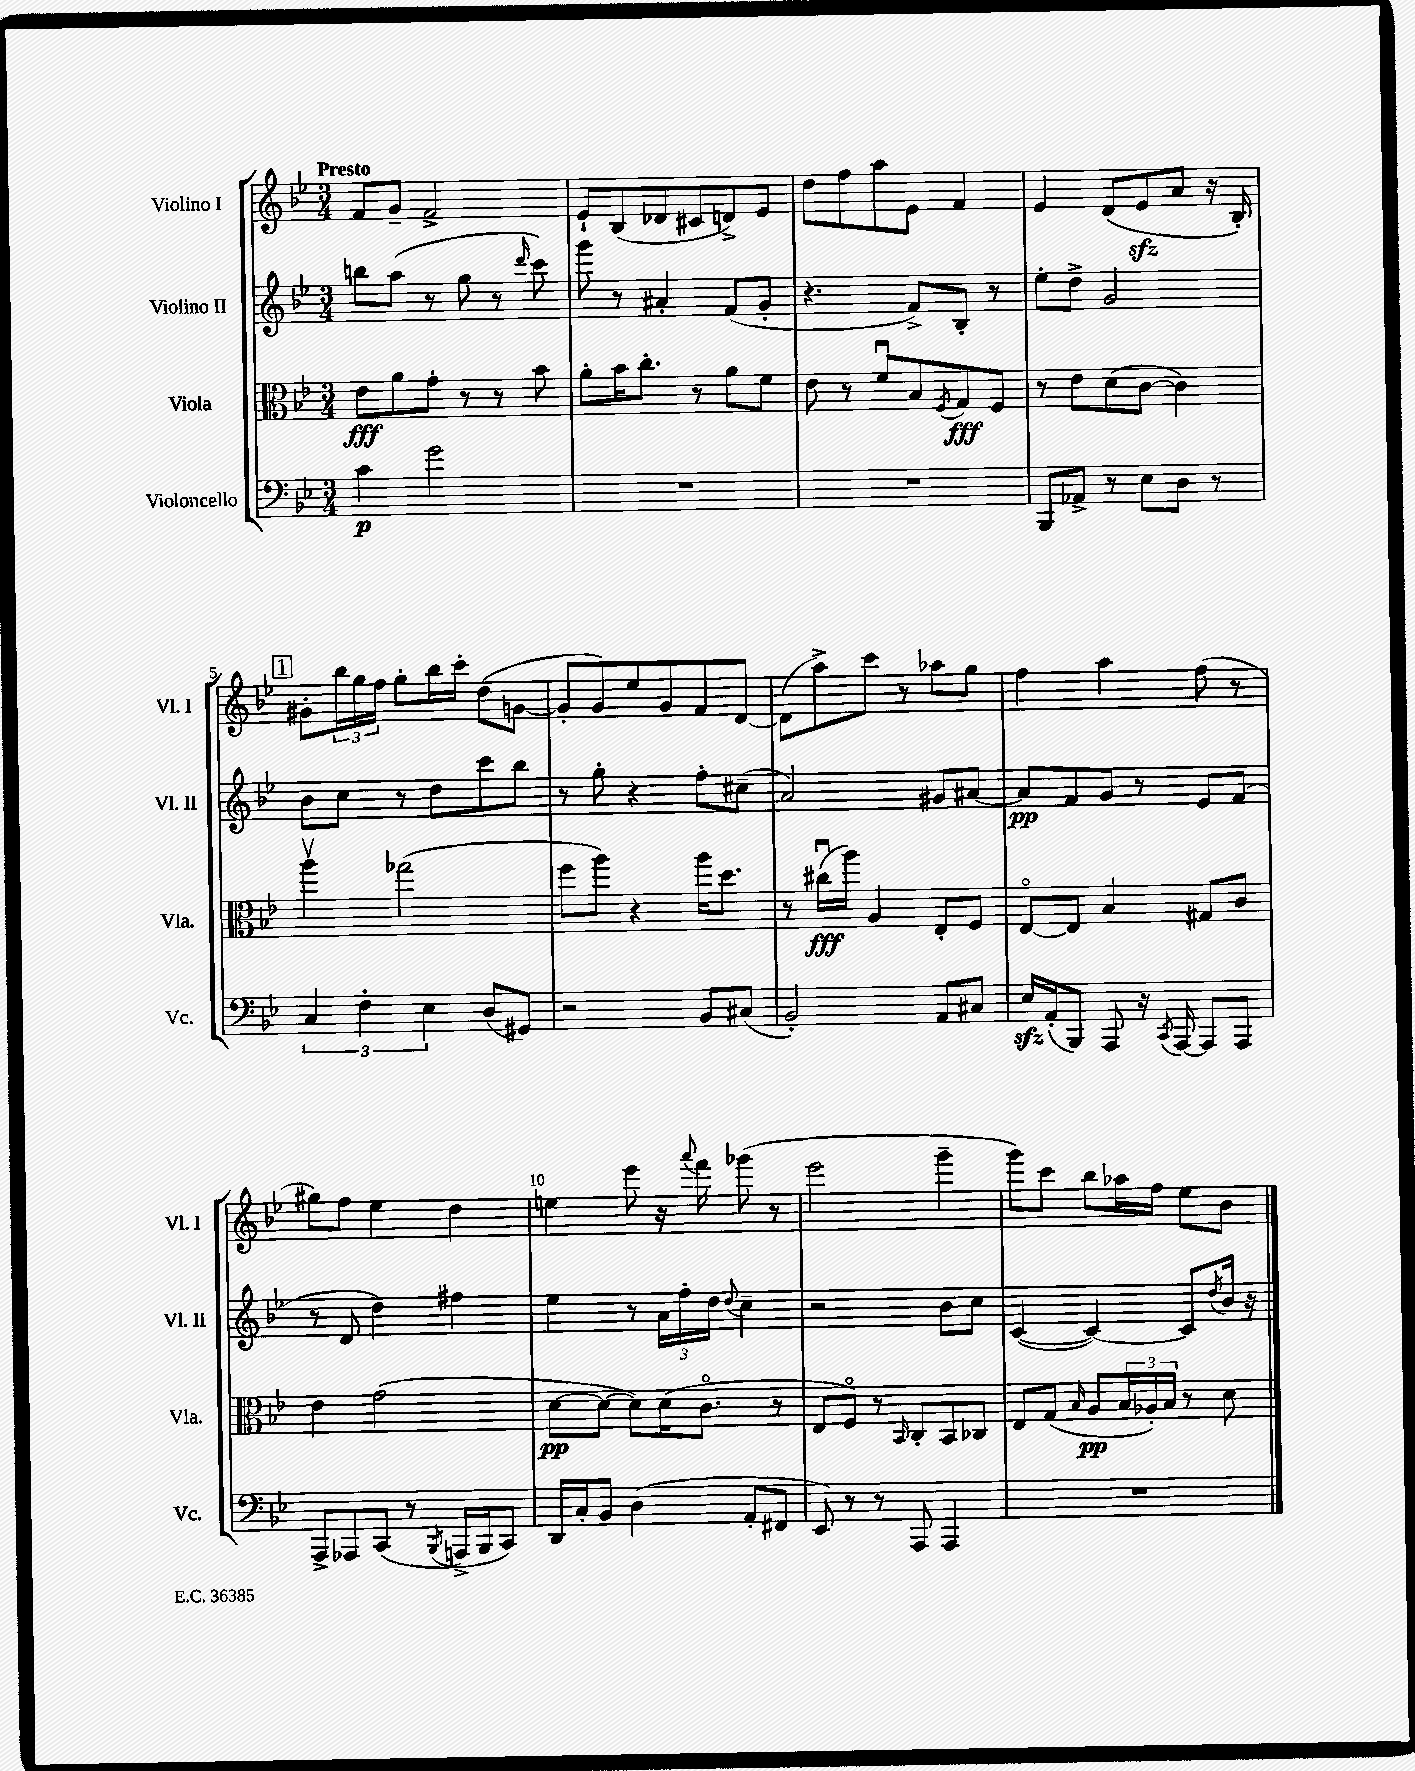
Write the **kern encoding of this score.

**kern	**dynam	**kern	**dynam	**kern	**dynam	**kern
*part4	*part4	*part3	*part3	*part2	*part2	*part1
*staff4	*staff4	*staff3	*staff3	*staff2	*staff2	*staff1
*I"Violoncello	*	*I"Viola	*	*I"Violino II	*	*I"Violino I
*I'Vc.	*	*I'Vla.	*	*I'Vl. II	*	*I'Vl. I
*clefF4	*	*clefC3	*	*clefG2	*	*clefG2
*k[b-e-]	*	*k[b-e-]	*	*k[b-e-]	*	*k[b-e-]
*M3/4	*	*M3/4	*	*M3/4	*	*M3/4
=1	=1	=1	=1	=1	=1	=1
!	!	!	!	!	!	!LO:TX:a:B:t=Presto
4c\	p	8e-\L	fff	8bbn\L	.	8f/L
.	.	8a\	.	(8aa\J	.	8g~/J
2g\	.	8g'\J	.	8r	.	2f^/
.	.	8r	.	8gg\	.	.
.	.	8r	.	8r	.	.
.	.	.	.	16qqddd/	.	.
.	.	8b-\	.	8ccc\)	.	.
=2	=2	=2	=2	=2	=2	=2
2.r	.	8a'\L	.	8ggg\	.	8e-`/L
.	.	16b-\K	.	8r	.	(8B-/
.	.	8.cc'\J	.	.	.	.
.	.	.	.	4a#X'/	.	8d-X/
.	.	8r	.	.	.	8c#X/
.	.	8a\L	.	(8f/L	.	8dn^/)
.	.	8f\J	.	8g'/J	.	8e-/J
=3	=3	=3	=3	=3	=3	=3
2.r	.	8e-\	.	4.r	.	8dd\L
.	.	8r	.	.	.	8ff\
.	.	8fu/L	.	.	.	8aa\
.	.	8B-/	.	8f^/L)	.	8e-\J
.	.	8qF/	.	.	.	.
.	.	8G/	fff	8B-'/J	.	4f/
.	.	8F/J	.	8r	.	.
=4	=4	=4	=4	=4	=4	=4
8BBB-/L	.	8r	.	8ee-'\L	.	4e-/
8AA-X^/J	.	8e-\L	.	8dd^\J	.	.
8r	.	(8d\	.	2g/	.	(8d/L
8E-\L	.	[8c\J	.	.	.	8e-zz/
8D\J	.	4c\])	.	.	.	8a/J
8r	.	.	.	.	.	16r
.	.	.	.	.	.	16B-'/)
!!LO:LB:g=z
!!LO:REH:place=s1:t=1
=5	=5	=5	=5	=5	=5	=5
6C/	.	4aav\	.	8b-\L	.	8g#X'\L
.	.	.	.	8cc\J	.	24bb-\L
6F'\	.	.	.	.	.	24gg\
.	.	.	.	.	.	24ff\JJ
.	.	(2gg-X\	.	8r	.	8gg'\L
6E-\	.	.	.	.	.	.
.	.	.	.	8dd\L	.	16bb-\L
.	.	.	.	.	.	16ccc'\JJ
(8D/L	.	.	.	8ccc\	.	(8dd\L
8GG#X/J)	.	.	.	8bb-\J	.	[8gn\J
=6	=6	=6	=6	=6	=6	=6
2r	.	8ff\L	.	8r	.	8g'/L]
.	.	8aa\J)	.	8gg'\	.	8g/)
.	.	4r	.	4r	.	8ee-/
.	.	.	.	.	.	8g/
8BB-/L	.	16aa\KL	.	8ff'\L	.	8f/
.	.	8.dd\J	.	.	.	.
(8C#X/J	.	.	.	(8cc#X~\J	.	[8d/J
=7	=7	=7	=7	=7	=7	=7
2BB-'/)	.	8r	.	2a/)	.	(8d\L]
.	.	(16cc#Xu\LL	fff	.	.	8aa^\)
.	.	16aa\JJ)	.	.	.	.
.	.	4A/	.	.	.	8ccc\J
.	.	.	.	.	.	8r
8AA/L	.	8E-'/L	.	8g#X/L	.	8aa-X\L
8C#X/J	.	8F/J	.	[8a#X/J	.	8gg\J
=8	=8	=8	=8	=8	=8	=8
16E-zz/LL	.	[8E-/L	.	8a#/L]	pp	4ff\
(16AA'/J	.	.	.	.	.	.
8BBB-/J)	.	8E-/J]	.	8f/	.	.
8AAA/	.	4B-/	.	8g/J	.	4aa\
16r	.	.	.	8r	.	.
8qCC/	.	.	.	.	.	.
[16AAA/	.	.	.	.	.	.
8AAA/L]	.	8G#X/L	.	8e-/L	.	(8ff\
8AAA/J	.	8c/J	.	(8f/J	.	8r
!!LO:LB:g=z
=9	=9	=9	=9	=9	=9	=9
8AAA^/L	.	4e-\	.	8r	.	8gg#X\L)
8AAA-X/	.	.	.	8d/	.	8ff\J
(8CC/J	.	(2g\	.	4dd\)	.	4ee-\
8r	.	.	.	.	.	.
8qBBB-/	.	.	.	.	.	.
16AAAn^/LL	.	.	.	4ff#X\	.	4dd\
16BBB-/J	.	.	.	.	.	.
8CC/J)	.	.	.	.	.	.
=10	=10	=10	=10	=10	=10	=10
16DD/LL	.	[8d\L	pp	4ee-\	.	4een\
16C'/J	.	.	.	.	.	.
8BB-/J	.	8d\J_	.	.	.	.
(4D\	.	8d\L])	.	8r	.	8eee-\
.	.	(16d\K	.	24a\LL	.	16r
.	.	.	.	24ff'\	.	.
.	.	.	.	.	.	8qqaaa/
.	.	8.c\J	.	.	.	16fff\
.	.	.	.	24dd\JJ	.	.
.	.	.	.	8qqdd/	.	.
8AA'/L	.	.	.	4cc~\	.	(8ggg-X\
8FF#X/J	.	8r	.	.	.	8r
=11	=11	=11	=11	=11	=11	=11
8EE-/)	.	8E-/L	.	2r	.	2eee-\
8r	.	8F/J)	.	.	.	.
8r	.	8r	.	.	.	.
.	.	16qqBB-/	.	.	.	.
8AAA/	.	8C'/L	.	.	.	.
4AAA/	.	8BB-/	.	8b-\L	.	4ggg~\
.	.	8C-X/J	.	8cc\J	.	.
=12	=12	=12	=12	=12	=12	=12
2.r	.	8E-/L	.	([4c/	.	8ggg\L)
.	.	(8G/J	.	.	.	8ccc\J
.	.	16qqB-/	.	.	.	.
.	.	8A/L	pp	4c/_)	.	8bb-\L
.	.	24B-/L	.	.	.	16aa-X\L
.	.	24A-X'/)	.	.	.	.
.	.	.	.	.	.	16ff\JJ
.	.	24B-/JJ	.	.	.	.
.	.	8r	.	8c/L]	.	8ee-\L
.	.	.	.	8qdd/	.	.
.	.	8d\	.	16b-/Jk	.	8b-\J
.	.	.	.	16r	.	.
==	==	==	==	==	==	==
*-	*-	*-	*-	*-	*-	*-
